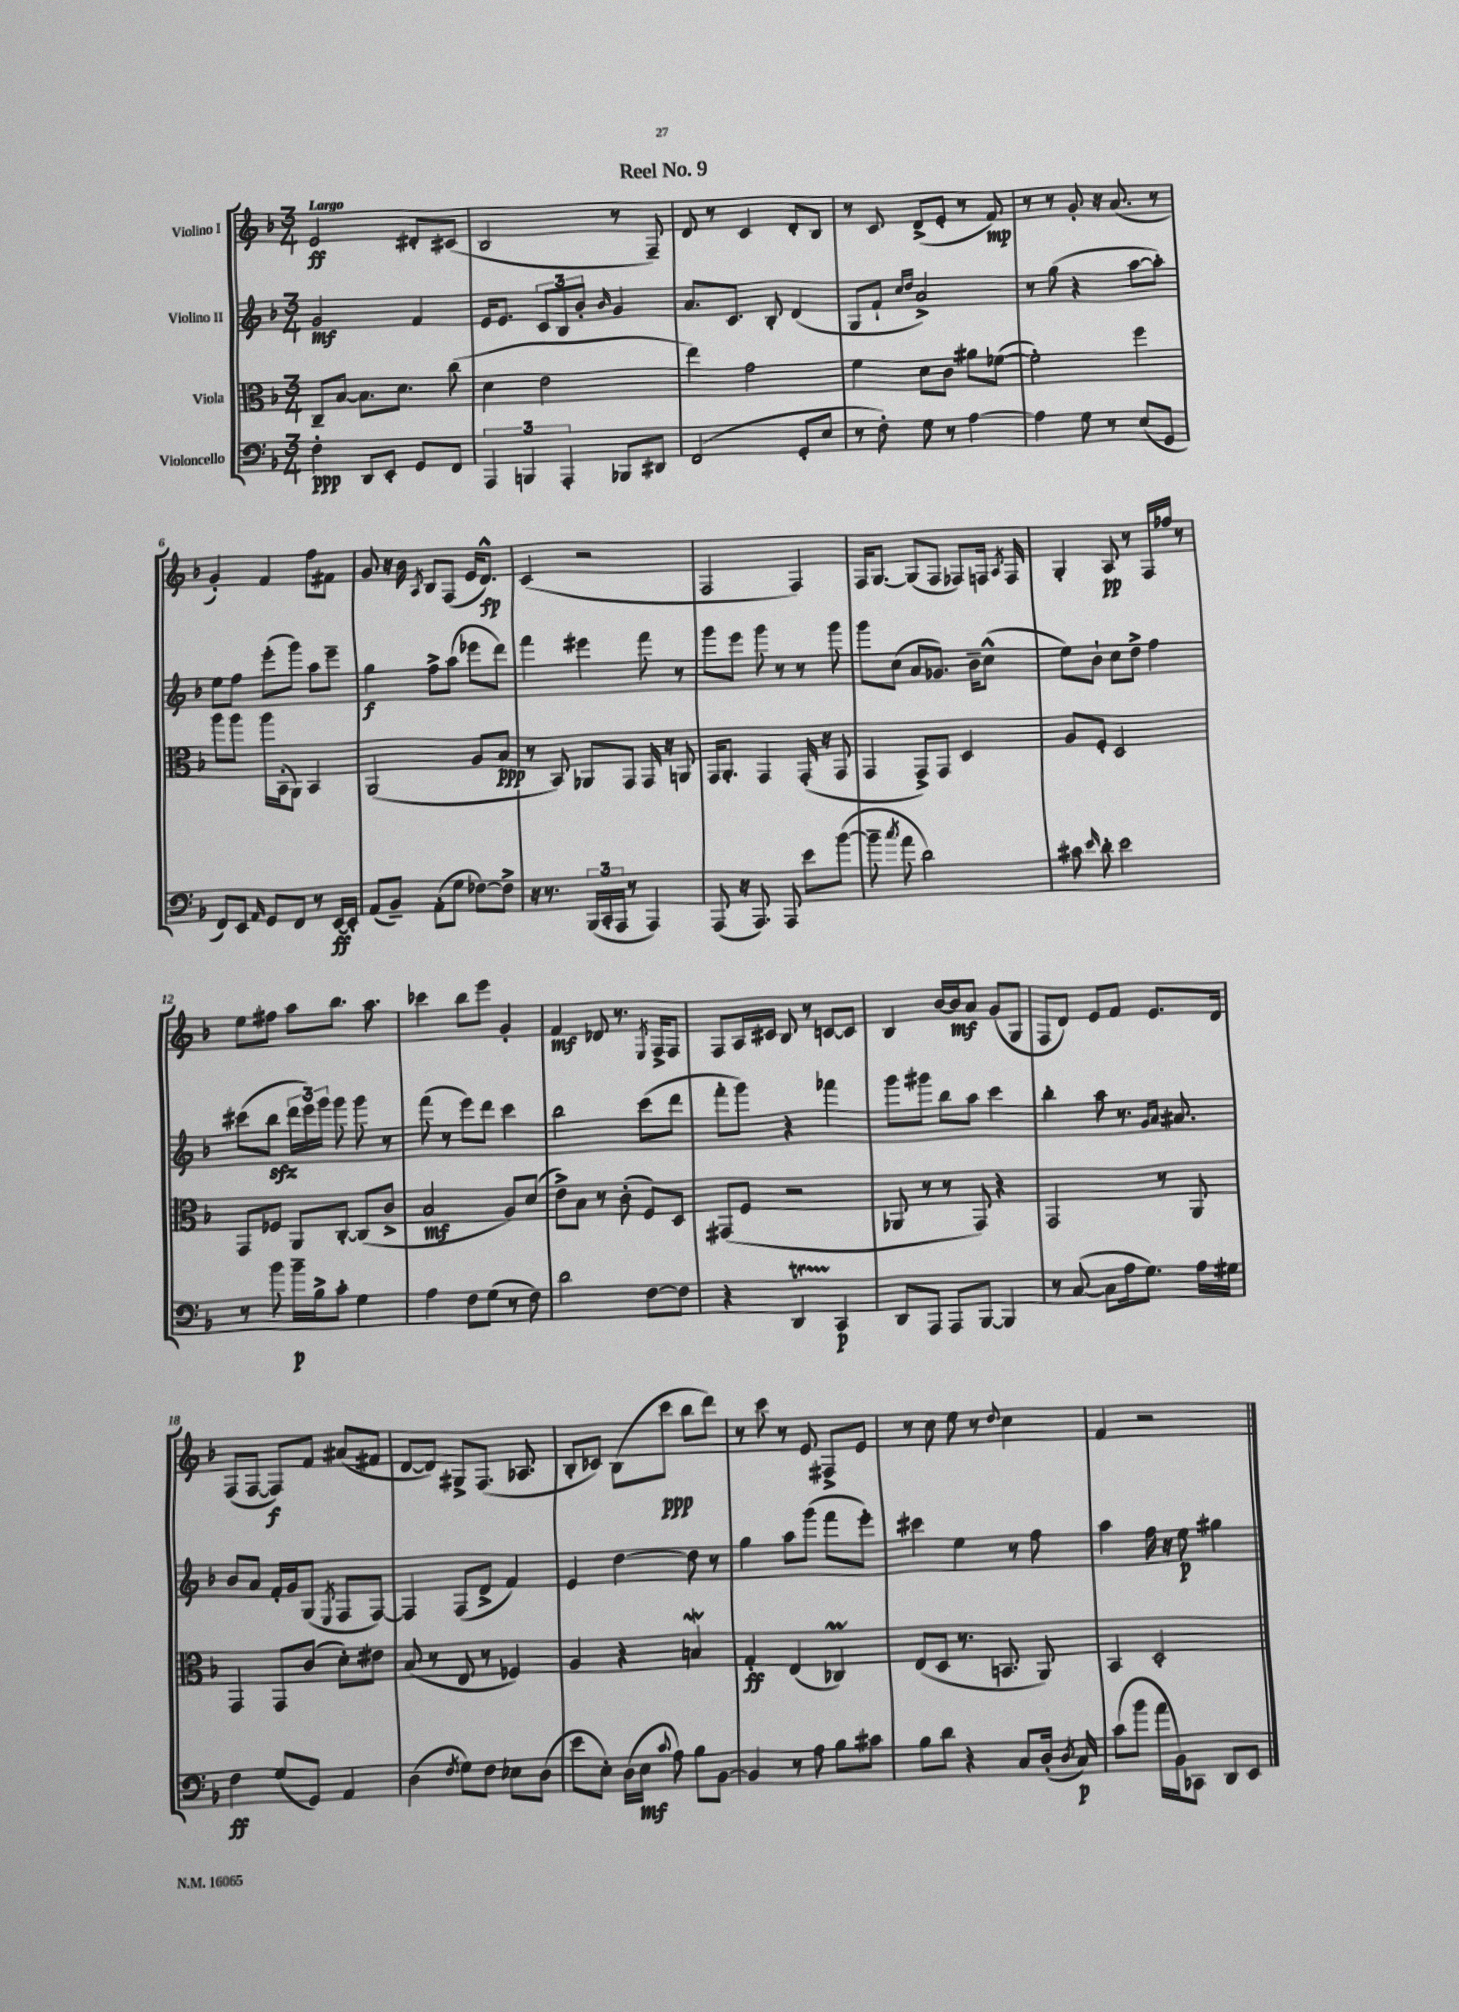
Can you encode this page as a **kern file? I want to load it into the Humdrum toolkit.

**kern	**kern	**kern	**kern
*staff4	*staff3	*staff2	*staff1
*clefF4	*clefC3	*clefG2	*clefG2
*k[b-]	*k[b-]	*k[b-]	*k[b-]
*M3/4	*M3/4	*M3/4	*M3/4
4F'\	8C~/L	2g/	2e/
.	[8B-/J	.	.
8DD/L	8.B-\]L	.	.
8EE'/J	.	.	.
.	8.d\J	.	.
8GG/L	.	4f/	8d#'/L
8FF/J	(8cc\	.	(8c#/J
=	=	=	=
6AAA/	4d\	16e/LK	2B-/
.	.	8.e/J	.
6BBB/	.	.	.
.	2e\	12c/L	.
6AAA'/	.	12B-/	.
.	.	12b-'/J	.
.	.	16qqb-/	.
8BBB-/L	.	4g/	8r
8DD#/J	.	.	8F~/)
=	=	=	=
(2FF/	4ee\)	8.a/L	8d/
.	.	.	8r
.	.	8.c/J	.
.	2g\	.	4c/
.	.	8B-'/	.
8GG'/L	.	(4d/	8d'/L
8E/J	.	.	8B-/J
=	=	=	=
8r	4f\	8G/L	8r
8F'\)	.	8f`/J	8c/
.	.	16qqcc/LL	.
.	.	16qqdd/JJ	.
8G\	8d\L	2a^/)	(8d^/L
8r	8c\J	.	8e'/J
[4A\	8a#\L	.	8r
.	([8f-\J	.	8f/)
=	=	=	=
4A\]	2f-'\])	8r	8r
.	.	(8gg\	8r
8G\	.	4r	8g'/
8r	.	.	16r
.	.	.	(8.a/
(8E/L	4ff\	[8aa\L	.
8GG/J	.	8aa'\]J)	8r
=	=	=	=
8FF/L)	8aa\L	8ee\L	4g'/)
8EE/J	8aa\J	8ff\J	.
16qqAA/	.	.	.
8GG/L	16aa\LL	(8eee'\L	4f/
.	(16BB-'\J	.	.
8FF/J	8AA\J)	8ggg\J)	.
8r	4BB-/	8aa\L	8ff\L
[16EE/LL	.	8eee~\J	8f#\J
16EE'/]JJ	.	.	.
=	=	=	=
(8AA/L	(2AA/	4gg\	8g/
8BB-~/J)	.	.	16r
.	.	.	16b-\
.	.	.	8qA/
(8AA'\L	.	8ff^\L	8B-/L
8G\J	.	(8aa\J	(8F/J
[8F-\L)	8A/L	8eee-\L	16e/LK
.	.	.	8.d^^/J)
8F-^\]J	8B-/J	8ddd\J)	.
=	=	=	=
16r	8r	4fff\	(4c/
8.r	.	.	.
.	8BB-/)	.	.
(24BBB-/LL	8AA-/L	4eee#\	2r
24CC'/	.	.	.
24AAA/JJ	.	.	.
8r	8GG/J	.	.
4AAA/)	16GG/	8fff\	.
.	16r	.	.
.	8AA/	8r	.
=	=	=	=
(8AAA/	16GG/LK	8ggg\L	2F/
.	8.AA'/J	.	.
16r	.	8eee\J	.
8.AAA/)	.	.	.
.	4GG/	8ggg\	.
8AAA/	.	8r	.
8e\L	(16GG'/	8r	4F/)
.	16r	.	.
([8b-\J	8GG/	8ggg\	.
=	=	=	=
8b-~\]	4GG/	8ggg\L	16F/LK
.	.	.	[8.G/J
8qcc/	.	.	.
8a\	.	(8cc\J	.
2d\)	8GG^/L)	8a/L	(8G/]L
.	8GG/J	8.g-/J)	8F/J
.	4D/	.	8F-/L)
.	.	16b-~\LK	.
.	.	(8cc^^\J	16F/Jk
.	.	.	8qA/
.	.	.	16F/
=	=	=	=
8c#\	8A/L	8ee\L)	4G'/
16qqe/	.	.	.
8d'\	8F'/J	8b-`\J	.
2e\	2D/	8cc\L	8A/
.	.	8dd^\J	8r
.	.	4ff\	16F/LL
.	.	.	16ff-/JJ
.	.	.	8r
=	=	=	=
8r	8GG/L	(8ccc#\L	8ee\L
8b-\	8F-/J	8bb-\J	8ff#\J
16b-~\LL	8AA/L	24ddd\LL	8aa\L
.	.	24eee\)	.
16B-^\J	.	.	.
.	.	24ggg\JJ	.
8c'\J	[8C'/J	8ggg\	8.bb-\J
4G\	(8C/]L	8ggg\	.
.	.	.	8.aa\
.	8c^/J	8r	.
=	=	=	=
4A\	2B-/	(8fff\	4ccc-\
.	.	8r	.
8F\L	.	8eee\L)	8bb-\L
(8G\J	.	8ddd\J	8eee\J
8r	8A/L)	4ccc\	4g'/
8F\)	(8d/J	.	.
=	=	=	=
2d\	8e^\L)	2bb-\	4f/
.	8B-\J	.	.
.	8r	.	8d-/
.	(8c'\	.	8.r
[8F\L	8F/L)	(8ccc\L	.
.	.	.	8qE/
.	.	.	16F^/LK
8F\]J	8D/J	8ddd\J	8F/J
=	=	=	=
4r	(8GG#/L	8fff'\L	8F/L
.	8F/J	8ggg\J)	16A/L
.	.	.	16c#/JJ
4DD/	2r	4r	8B-/
.	.	.	8r
4CC/	.	4fff-\	[8c/L
.	.	.	8c/]J
=	=	=	=
8DD/L	8AA-/	8ggg\L	4B-/
8AAA/J	8r	8ggg#\J	.
8AAA/L	8r	8bb-\L	[16b-/LL
.	.	.	16b-/]J
[8BBB-/J	8GG/)	8aa\J	8a/J
4BBB-/]	4r	4ccc\	(8g/L
.	.	.	8G/J
=	=	=	=
8r	2GG/	4bb-'\	8F/L
([8C/	.	.	8d/J)
8C\]L	.	8aa\	8e/L
16A\k	.	8.r	8f/J
8.G\J)	.	.	.
.	8r	.	8.e/L
.	.	16qqg/LL	.
.	.	16qqa/JJ	.
.	.	8.a#/	.
16A\LL	8AA/	.	.
16G#\JJ	.	.	16d/Jk
=	=	=	=
4F\	4GG/	8b-/L	(8F/L
.	.	8a/J	[8F/J
(8G/L	8GG/L	16f'/LL	8F/]L)
.	.	16g/J	.
8GG/J)	(8c/J	(8G/J	8f/J
.	.	8qE/	.
4AA/	8d'\L)	8F/L	(8a#/L
.	8e#\J	[8F/J)	8f#/J
=	=	=	=
(4D\	(8B-/	4F/]	[8d/L
.	8r	.	8d/]J)
8qF/	.	.	.
8G\L)	8E/	(8F/L	8G#^/L
8F\J	8r	8d^/J	(8.F/J
8E-\L	4F-/)	4f/)	.
.	.	.	8.A-/
(8D\J	.	.	.
=	=	=	=
8e\L	4A/	4e/	8B-'/L
8E'\J)	.	.	8c-/J)
(16D\LL	4r	[4dd\	(8B-\L
16E\JJ	.	.	.
8qqc/	.	.	.
8A\)	.	.	8ccc\J
8B-\L	4B/	8dd\]	8bb-\L
[8BB-\J	.	8r	8ddd\J)
=	=	=	=
4BB-/]	4G'/	4gg\	8r
.	.	.	8ccc\
8r	(4E/	8aa\L	8r
8A\	.	(8ggg\J	8e/
8B-\L	4C-/)	8fff\L	8F#^/L
8c#\J	.	8eee'\J)	8e/J
=	=	=	=
8B-\L	(8E/L	4ccc#\	8r
8d\J	8D/J	.	8cc\
4r	8.r	4ee\	8ee\
.	.	.	8r
.	8.BB/	.	.
.	.	.	8qqdd/
8C/L	.	8r	4cc\
(16D'/Jk	8AA/)	8ff\	.
8qD/	.	.	.
16C/)	.	.	.
=	=	=	=
(8c\L	4BB-/	4aa\	4f/
8b-\J	.	.	.
16a\LL	2D'/	16ff\	2r
16BB-\J)	.	16r	.
8CC-\J	.	8ee\	.
8DD/L	.	4gg#\	.
8EE/J	.	.	.
==	==	==	==
*-	*-	*-	*-
